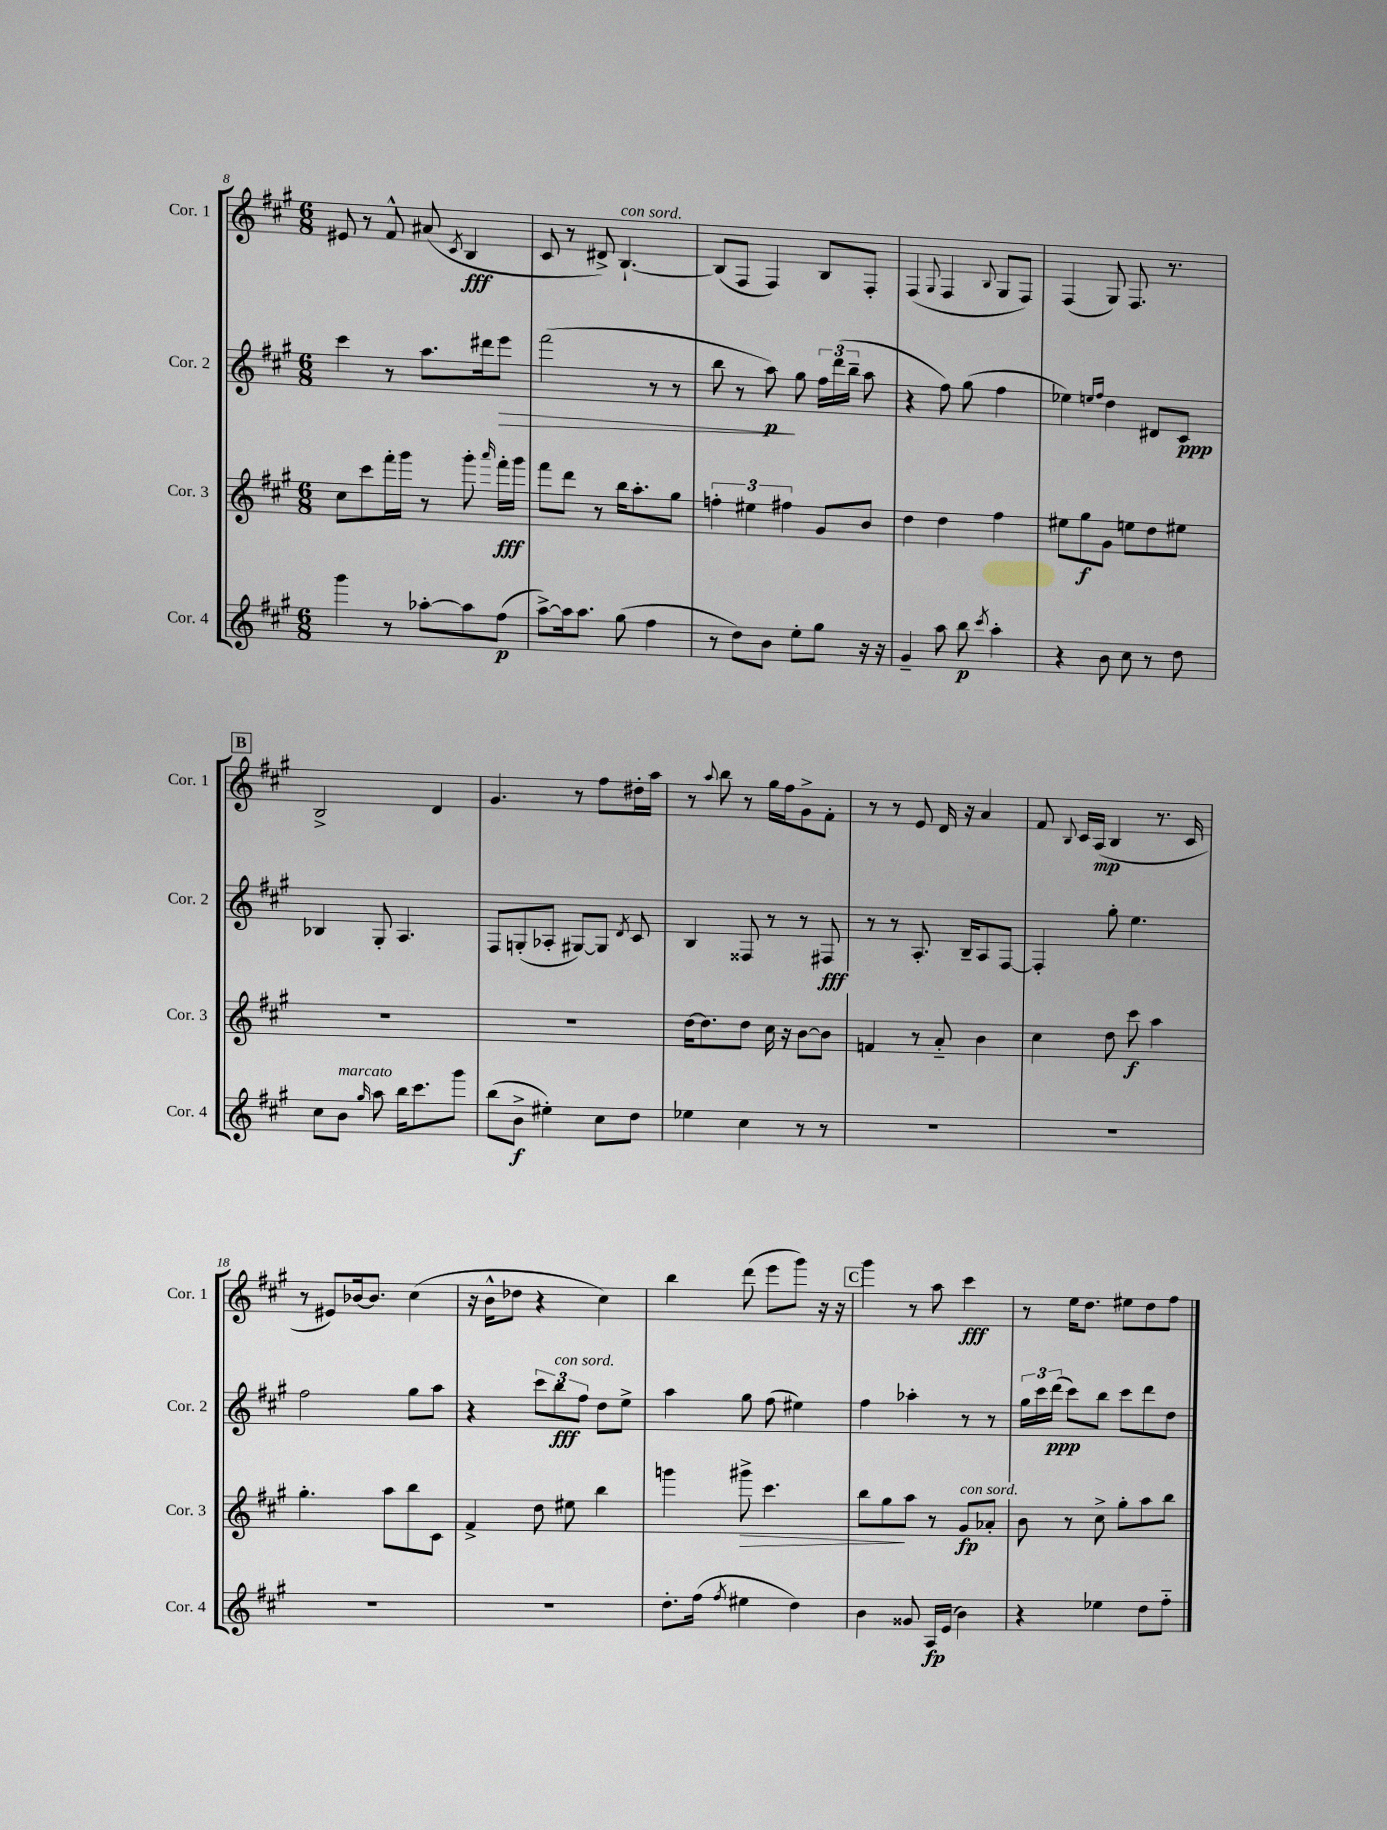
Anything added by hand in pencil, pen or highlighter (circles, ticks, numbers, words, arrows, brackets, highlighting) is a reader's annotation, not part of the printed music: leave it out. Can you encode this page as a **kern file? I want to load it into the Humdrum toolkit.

**kern	**dynam	**kern	**dynam	**kern	**dynam	**kern	**dynam
*part4	*part4	*part3	*part3	*part2	*part2	*part1	*part1
*staff4	*staff4	*staff3	*staff3	*staff2	*staff2	*staff1	*staff1
*I"Cor. 4	*	*I"Cor. 3	*	*I"Cor. 2	*	*I"Cor. 1	*
*I'Cor. 4	*	*I'Cor. 3	*	*I'Cor. 2	*	*I'Cor. 1	*
*clefG2	*	*clefG2	*	*clefG2	*	*clefG2	*
*k[f#c#g#]	*	*k[f#c#g#]	*	*k[f#c#g#]	*	*k[f#c#g#]	*
*M6/8	*	*M6/8	*	*M6/8	*	*M6/8	*
=8	=8	=8	=8	=8	=8	=8	=8
4ggg#\	.	8cc#\L	.	4ccc#\	.	8e#X/	.
.	.	8ccc#\	.	.	.	8r	.
8r	.	16fff#'\L	.	8r	.	8f#^^/	.
.	.	16ggg#\JJ	.	.	.	.	.
[8aa-X'\L	.	8r	.	8.aa\L	.	(8a#X/	.
.	.	.	.	.	.	8qc#/	.
8aa-\]	.	8ggg#'\	.	.	.	4B/	fff
.	.	.	.	16ddd#X\k	.	.	.
.	.	16qqaaa/	.	.	.	.	.
!	!	!	!	!	!LO:HP:b	!	!
(8ff#\J	p	16fff#'\LL	fff	8eee\J	>	.	.
.	.	16ggg#\JJ	.	.	.	.	.
=9	=9	=9	=9	=9	=9	=9	=9
[8aa^\L)	.	8fff#\L	.	(2fff#\	.	8c#/	.
16aa\k]	.	8ddd\J	.	.	.	8r	.
8.aa\J	.	.	.	.	.	.	.
.	.	8r	.	.	.	8d#X^/)	.
!	!	!	!	!	!	!LO:TX:a:i:t=con sord.	!
(8gg#\	.	16bb\KL	.	.	.	[4.B`/	.
.	.	8.aa'\	.	.	.	.	.
4ff#\	.	.	.	8r	.	.	.
.	.	8gg#\J	.	8r	.	.	.
=10	=10	=10	=10	=10	=10	=10	=10
8r	.	6ffn'\	.	8bb\	.	(8B/L]	.
8dd\L)	.	.	.	8r	.	8F#/J	.
.	.	6ee#X\	.	.	.	.	.
8b\J	.	.	.	8aa\)	p	4F#/)	.
.	.	6ff#X\	.	.	.	.	.
8ee'\L	.	.	.	8gg#\	]	.	.
8gg#\J	.	8g#/L	.	24ff#\LL	.	8B/L	.
.	.	.	.	(24ddd\	.	.	.
.	.	.	.	24bb~\JJ	.	.	.
16r	.	8b/J	.	8aa\	.	8F#'/J	.
16r	.	.	.	.	.	.	.
=11	=11	=11	=11	=11	=11	=11	=11
4g#~/	.	4dd\	.	4r	.	(4F#/	.
.	.	.	.	.	.	8qqG#/	.
8aa\	.	4dd\	.	8ff#\)	.	4F#/	.
8bb\	p	.	.	(8gg#\	.	.	.
8qccc#/	.	.	.	.	.	8qqB/	.
4aa'\	.	4ff#\	.	4ff#\	.	8G#/L	.
.	.	.	.	.	.	8F#/J)	.
=12	=12	=12	=12	=12	=12	=12	=12
4r	.	8ee#X\L	.	4ee-X\)	.	(4F#/	.
.	.	8gg#\	f	.	.	.	.
.	.	.	.	16qqeen/LL	.	.	.
.	.	.	.	16qqff#/JJ	.	.	.
8b\	.	8g#\J	.	4dd\	.	8G#/)	.
8cc#\	.	8een\L	.	.	.	8.F#/	.
8r	.	8dd\	.	8d#X/L	.	.	.
.	.	.	.	.	.	8.r	.
8dd\	.	8ee#X\J	.	8c#/J	ppp	.	.
!!LO:LB:g=z
!!LO:REH:place=s1:t=B
=13	=13	=13	=13	=13	=13	=13	=13
8cc#\L	.	2.r	.	4B-X/	.	2B^/	.
!LO:TX:a:i:t=marcato	!	!	!	!	!	!	!
8b\J	.	.	.	.	.	.	.
16qqgg#/	.	.	.	.	.	.	.
8aa\	.	.	.	8G#'/	.	.	.
16bb\KL	.	.	.	4.A/	.	.	.
8.ccc#\	.	.	.	.	.	.	.
.	.	.	.	.	.	4d/	.
8ggg#\J	.	.	.	.	.	.	.
=14	=14	=14	=14	=14	=14	=14	=14
(8bb\L	.	2.r	.	8F#/L	.	4.g#/	.
8b^\J	f	.	.	(8Gn'/	.	.	.
4ee#X'\)	.	.	.	8A-X'/J	.	.	.
.	.	.	.	[8G#X/L)	.	8r	.
8cc#\L	.	.	.	8G#/J]	.	8ff#\L	.
.	.	.	.	8qd/	.	.	.
8dd\J	.	.	.	8c#/	.	16dd#X'\L	.
.	.	.	.	.	.	16aa\JJ	.
=15	=15	=15	=15	=15	=15	=15	=15
4ee-X\	.	[16dd\KL	.	4B/	.	8r	.
.	.	8.dd\]	.	.	.	.	.
.	.	.	.	.	.	8qqaa/	.
.	.	.	.	.	.	8bb\	.
4cc#\	.	8dd\J	.	8F##X/	.	8r	.
.	.	16cc#\	.	8r	.	16gg#\LL	.
.	.	16r	.	.	.	16ff#\J	.
8r	.	[8b\L	.	8r	.	8g#^\	.
8r	.	8b\J]	.	8F#X/	fff	8f#'\J	.
=16	=16	=16	=16	=16	=16	=16	=16
2.r	.	4fn/	.	8r	.	8r	.
.	.	.	.	8r	.	8r	.
.	.	8r	.	8.A'/	.	8e/	.
.	.	8a/	.	.	.	16d/	.
.	.	.	.	16B~/KL	.	16r	.
.	.	4b\	.	8A/	.	4a/	.
.	.	.	.	[8F#/J	.	.	.
=17	=17	=17	=17	=17	=17	=17	=17
2.r	.	4cc#\	.	4F#'/]	.	8f#/	.
.	.	.	.	.	.	8qqB/	.
.	.	.	.	.	.	16c#/LL	.
.	.	.	.	.	.	(16A/JJ	mp
.	.	8dd\	.	8gg#'\	.	4B/	.
.	.	8ccc#\	f	4.ee\	.	.	.
.	.	4aa\	.	.	.	8.r	.
.	.	.	.	.	.	16c#/	.
!!LO:LB:g=z
=18	=18	=18	=18	=18	=18	=18	=18
2.r	.	4.gg#'\	.	2ff#\	.	8r	.
.	.	.	.	.	.	8e#X/L)	.
.	.	.	.	.	.	[16b-X/k	.
.	.	.	.	.	.	8.b-/J]	.
.	.	8aa\L	.	.	.	.	.
.	.	8bb\	.	8gg#\L	.	(4cc#\	.
.	.	8c#\J	.	8aa\J	.	.	.
=19	=19	=19	=19	=19	=19	=19	=19
2.r	.	4f#^/	.	4r	.	16r	.
.	.	.	.	.	.	16b^^\KL	.
.	.	.	.	.	.	8dd-X\J	.
.	.	8dd\	.	12ccc#\L	.	4r	.
!	!	!	!	!LO:TX:a:i:t=con sord.	!	!	!
.	.	.	.	12bb\	fff	.	.
.	.	8ee#X\	.	.	.	.	.
.	.	.	.	12ff#\J	.	.	.
.	.	4bb\	.	8dd\L	.	4cc#\)	.
.	.	.	.	8ee^\J	.	.	.
=20	=20	=20	=20	=20	=20	=20	=20
8.dd'\L	.	4gggn\	.	4aa\	.	4bb\	.
(16ff#\Jk	.	.	.	.	.	.	.
8qff#/	.	.	.	.	.	.	.
!	!	!	!LO:HP:b	!	!	!	!
4ee#X\	.	8ggg#X^\	>	8gg#\	.	(8ddd\	.
.	.	4.ccc#\	.	(8ff#\	.	8eee\L	.
4dd\)	.	.	.	4ee#X\)	.	8ggg#\J)	.
.	.	.	.	.	.	16r	.
.	.	.	.	.	.	16r	.
!!LO:REH:place=s1:t=C
=21	=21	=21	=21	=21	=21	=21	=21
4b\	.	8bb\L	.	4ff#\	.	4ggg#\	.
.	.	8gg#\	.	.	.	.	.
8g##X/	.	8aa\J	]	4aa-X'\	.	8r	.
16A/LL	fp	8r	.	.	.	8aa\	.
(16e/JJ	.	.	.	.	.	.	.
!	!	!LO:TX:a:i:t=con sord.	!	!	!	!	!
4b\)	.	8g#/L	fp	8r	.	4ccc#\	fff
.	.	8a-X'/J	.	8r	.	.	.
=22	=22	=22	=22	=22	=22	=22	=22
4r	.	8b\	.	24gg#\LL	.	8r	.
.	.	.	.	24ccc#\	.	.	.
.	.	.	.	(24ddd\JJ	ppp	.	.
.	.	8r	.	8ccc#\L)	.	16ee\KL	.
.	.	.	.	.	.	8.dd\J	.
4ee-X\	.	8cc#^\	.	8bb\J	.	.	.
.	.	8gg#'\L	.	8ccc#\L	.	8ee#X\L	.
8dd\L	.	8aa\	.	8ddd\	.	8dd\	.
8ff#\J	.	8bb\J	.	8dd\J	.	8ff#\J	.
==	==	==	==	==	==	==	==
*-	*-	*-	*-	*-	*-	*-	*-
